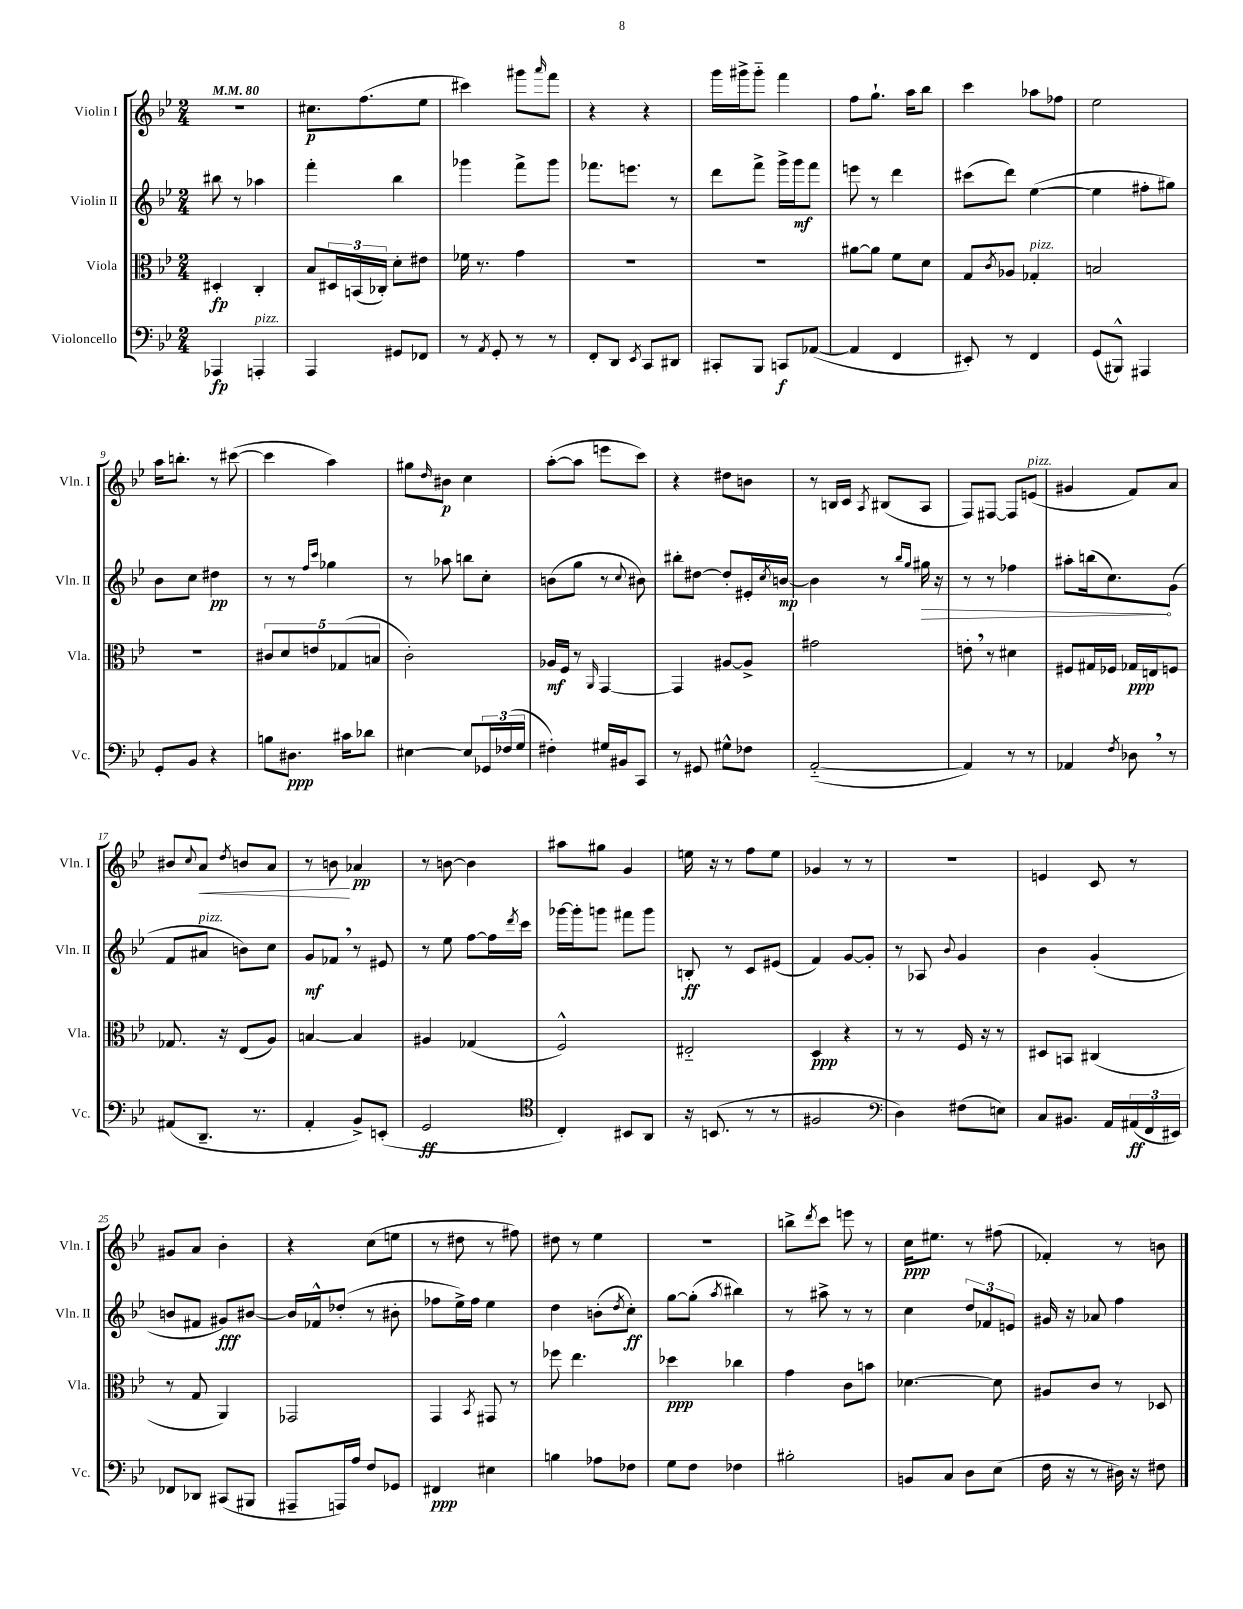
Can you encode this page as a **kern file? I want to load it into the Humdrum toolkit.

**kern	**dynam	**kern	**dynam	**kern	**dynam	**kern	**dynam
*part4	*part4	*part3	*part3	*part2	*part2	*part1	*part1
*staff4	*staff4	*staff3	*staff3	*staff2	*staff2	*staff1	*staff1
*I"Violoncello	*	*I"Viola	*	*I"Violin II	*	*I"Violin I	*
*I'Vc.	*	*I'Vla.	*	*I'Vln. II	*	*I'Vln. I	*
*clefF4	*	*clefC3	*	*clefG2	*	*clefG2	*
*k[b-e-]	*	*k[b-e-]	*	*k[b-e-]	*	*k[b-e-]	*
*M2/4	*	*M2/4	*	*M2/4	*	*M2/4	*
*MM80	*	*MM80	*	*MM80	*	*MM80	*
=1	=1	=1	=1	=1	=1	=1	=1
4AAA-X/	fp	4D#X'/	fp	8bb#X\	.	2r	.
.	.	.	.	8r	.	.	.
!LO:TX:a:i:t=pizz.	!	!	!	!	!	!	!
4AAAn'/	.	4C'/	.	4aa-X\	.	.	.
=2	=2	=2	=2	=2	=2	=2	=2
4AAA/	.	8B-/L	.	4fff'\	.	8.cc#X\L	p
.	.	24D#X/L	.	.	.	.	.
.	.	(24BBn/	.	.	.	.	.
.	.	.	.	.	.	(8.ff\	.
.	.	24C-X'/JJ)	.	.	.	.	.
8GG#X/L	.	8d'\L	.	4bb-\	.	.	.
8FF-X/J	.	8e#X\J	.	.	.	8ee-\J	.
=3	=3	=3	=3	=3	=3	=3	=3
8r	.	16f-X\	.	4ggg-X\	.	4ccc#X\)	.
.	.	8.r	.	.	.	.	.
8qAA/	.	.	.	.	.	.	.
8GG'/	.	.	.	.	.	.	.
8r	.	4g\	.	8fff^\L	.	8ggg#X\L	.
.	.	.	.	.	.	16qqaaa/	.
8r	.	.	.	8ggg-\J	.	8fff\J	.
=4	=4	=4	=4	=4	=4	=4	=4
8FF'/L	.	2r	.	8.fff-X\L	.	4r	.
8DD/J	.	.	.	.	.	.	.
.	.	.	.	8.eeen\J	.	.	.
8qEE-/	.	.	.	.	.	.	.
8CC/L	.	.	.	.	.	4r	.
8DD#X/J	.	.	.	8r	.	.	.
=5	=5	=5	=5	=5	=5	=5	=5
8CC#X'/L	.	2r	.	8ddd\L	.	16ggg\LL	.
.	.	.	.	.	.	16ggg#X^\J	.
8BBB-/J	.	.	.	8fff^\J	.	8ggg#\J	.
8CCn/L	f	.	.	16ggg^\LL	.	4fff\	.
.	.	.	.	16ggg\J	mf	.	.
([8AA-X/J	.	.	.	8fff\J	.	.	.
=6	=6	=6	=6	=6	=6	=6	=6
4AA-/]	.	[8a#X\L	.	8eeen\	.	8ff\L	.
.	.	8a#\J]	.	8r	.	8.gg`\J	.
4FF/	.	8f\L	.	4ddd\	.	.	.
.	.	.	.	.	.	16aa\KL	.
.	.	8d\J	.	.	.	8bb-\J	.
=7	=7	=7	=7	=7	=7	=7	=7
8EE#X'/)	.	8G/L	.	(8ccc#X\L	.	4ccc\	.
.	.	8qc/	.	.	.	.	.
8r	.	8A-X/J	.	8ddd\J)	.	.	.
!	!	!LO:TX:a:i:t=pizz.	!	!	!	!	!
4FF/	.	4G-X'/	.	([4ee-\	.	8aa-X\L	.
.	.	.	.	.	.	8ff-X\J	.
=8	=8	=8	=8	=8	=8	=8	=8
(8GG/L	.	2Bn/	.	4ee-\]	.	2ee-\	.
8BBB#X^^/J)	.	.	.	.	.	.	.
4AAA#X/	.	.	.	8ff#X'\L	.	.	.
.	.	.	.	8gg#X\J)	.	.	.
!!LO:LB:g=z
=9	=9	=9	=9	=9	=9	=9	=9
8GG'/L	.	2r	.	8b-\L	.	16aa\KL	.
.	.	.	.	.	.	8.bbn'\J	.
8BB-/J	.	.	.	8cc\J	.	.	.
4r	.	.	.	4dd#X\	pp	8r	.
.	.	.	.	.	.	([8ccc#X\	.
=10	=10	=10	=10	=10	=10	=10	=10
8Bn\L	.	10c#X/L	.	8r	.	4ccc#\]	.
.	.	10d/	.	.	.	.	.
8.D#X\J	ppp	.	.	8r	.	.	.
.	.	10en/	.	.	.	.	.
.	.	.	.	16qqff/LL	.	.	.
.	.	.	.	16qqccc/JJ	.	.	.
.	.	.	.	4gg-X\	.	4aa\)	.
.	.	(10G-X/	.	.	.	.	.
16c#X\KL	.	.	.	.	.	.	.
8d-X\J	.	.	.	.	.	.	.
.	.	10Bn/J	.	.	.	.	.
=11	=11	=11	=11	=11	=11	=11	=11
[4E#X\	.	2c'\)	.	8r	.	8gg#X\L	.
.	.	.	.	.	.	16qqdd/	.
.	.	.	.	8aa-X\	.	8b#X\J	p
8E#/L]	.	.	.	8bbn\L	.	4cc\	.
24GG-X/L	.	.	.	8cc'\J	.	.	.
(24F-X/	.	.	.	.	.	.	.
24G/JJ	.	.	.	.	.	.	.
=12	=12	=12	=12	=12	=12	=12	=12
4F#X'\)	.	16A-X/LL	mf	(8bn\L	.	([8aa'\L	.
.	.	16F/JJ	.	.	.	.	.
.	.	8r	.	8gg\J	.	8aa\J]	.
.	.	16qqAA/	.	.	.	.	.
16G#X/LL	.	[4GG/	.	8r	.	8eeen\L	.
16BB#X/J	.	.	.	.	.	.	.
.	.	.	.	8qqcc/	.	.	.
8CC/J	.	.	.	8b#X\)	.	8ccc\J)	.
=13	=13	=13	=13	=13	=13	=13	=13
8r	.	4GG/]	.	8bb#X'\L	.	4r	.
8GG#X/	.	.	.	[8dd#X\J	.	.	.
8G#X^^\L	.	[8A#X/L	.	8dd#'/L]	.	8dd#X\L	.
8F-X\J	.	8A#^/J]	.	16e#X'/L	.	8bn\J	.
.	.	.	.	8qcc/	.	.	.
.	.	.	.	[16bn/JJ	mp	.	.
=14	=14	=14	=14	=14	=14	=14	=14
([2AA/	.	2g#X\	.	4b\]	.	8r	.
.	.	.	.	.	.	16Bn/LL	.
.	.	.	.	.	.	16c/JJ	.
.	.	.	.	.	.	8qA/	.
.	.	.	.	8r	.	(8B#X/L	.
.	.	.	.	16qqbb-/LL	.	.	.
.	.	.	.	16qqgg/JJ	.	.	.
!	!	!	!	!	!LO:HP:b	!	!
.	.	.	.	16gg#X\	>	8A/J	.
.	.	.	.	16r	.	.	.
=15	=15	=15	=15	=15	=15	=15	=15
4AA/])	.	8en',\	.	8r	.	8F/L)	.
.	.	8r	.	8r	.	[8F#X/J	.
8r	.	4d#X\	.	4ff-X\	.	8F#/L]	.
!	!	!	!	!	!	!LO:TX:a:i:t=pizz.	!
8r	.	.	.	.	.	(8en/J	.
=16	=16	=16	=16	=16	=16	=16	=16
4AA-X/	.	8F#X/L	.	8aa#X'\L	.	4g#X/	.
.	.	16G#X/L	.	(16bbn\k	.	.	.
.	.	16F-X/JJ	.	8.cc\)	.	.	.
8qF/	.	.	.	.	.	.	.
8D-X,\	.	16G-X/LL	ppp	.	.	8f/L)	.
.	.	16En/J	.	.	.	.	.
8r	.	8Fn/J	.	(8g\J	]	8a/J	.
!!LO:LB:g=z
=17	=17	=17	=17	=17	=17	=17	=17
(8AA#X/L	.	8.G-X/	.	8f/L	.	8b#X/L	.
.	.	.	.	.	.	8qqcc/	.
!	!	!	!	!LO:TX:a:i:t=pizz.	!	!	!
!	!	!	!	!	!	!	!LO:HP:b
8.DD~/J	.	.	.	8a#X/J	.	8a/J	<
.	.	16r	.	.	.	.	.
.	.	.	.	.	.	8qdd/	.
.	.	(8E-/L	.	8bn\L)	.	8bn/L	.
8.r	.	.	.	.	.	.	.
.	.	8A/J)	.	8cc\J	.	8a/J	.
=18	=18	=18	=18	=18	=18	=18	=18
4AA'/	.	[4Bn/	.	8g/L	mf	8r	.
.	.	.	.	8f-X,/J	.	8bn\	.
8BB-^/L)	.	4B/]	.	8r	.	4a-X/	[ pp
(8EEn'/J	.	.	.	8e#X/	.	.	.
=19	=19	=19	=19	=19	=19	=19	=19
2GG/	ff	4A#X/	.	8r	.	8r	.
.	.	.	.	8ee-\	.	[8bn\	.
.	.	(4G-X/	.	[8ff\L	.	4b\]	.
.	.	.	.	16ff\L]	.	.	.
.	.	.	.	8qddd/	.	.	.
.	.	.	.	16ccc\JJ	.	.	.
=20	=20	=20	=20	=20	=20	=20	=20
*clefC4	*	*	*	*	*	*	*
4C'/)	.	2F^^/)	.	[16ggg-X\LL	.	8aa#X\L	.
.	.	.	.	16ggg-'\J]	.	.	.
.	.	.	.	8gggn\J	.	8gg#X\J	.
8BB#X/L	.	.	.	8fff#X\L	.	4g/	.
8AA/J	.	.	.	8ggg\J	.	.	.
=21	=21	=21	=21	=21	=21	=21	=21
16r	.	2E#X/	.	8Bn'/	ff	16een\	.
(8.BBn/	.	.	.	.	.	16r	.
.	.	.	.	8r	.	8r	.
8r	.	.	.	8c/L	.	8ff\L	.
8r	.	.	.	(8e#X/J	.	8ee\J	.
=22	=22	=22	=22	=22	=22	=22	=22
2F#X/	.	4D/	ppp	4f/)	.	4g-X/	.
.	.	4r	.	[8g/L	.	8r	.
.	.	.	.	8g'/J]	.	8r	.
=23	=23	=23	=23	=23	=23	=23	=23
*clefF4	*	*	*	*	*	*	*
4D\)	.	8r	.	8r	.	2r	.
.	.	8r	.	8A-X/	.	.	.
.	.	.	.	8qqb-/	.	.	.
(8F#X\L	.	16F/	.	4g/	.	.	.
.	.	16r	.	.	.	.	.
8En\J)	.	8r	.	.	.	.	.
=24	=24	=24	=24	=24	=24	=24	=24
8C/L	.	8D#X/L	.	4b-\	.	4en/	.
8.BB#X/J	.	8BBn/J	.	.	.	.	.
.	.	(4C#X/	.	(4g'/	.	8c/	.
16AA/LL	.	.	.	.	.	.	.
(24AA#X/	ff	.	.	.	.	8r	.
24FF/	.	.	.	.	.	.	.
24EE#X/JJ)	.	.	.	.	.	.	.
!!LO:LB:g=z
=25	=25	=25	=25	=25	=25	=25	=25
8FF-X/L	.	8r	.	8bn/L	.	8g#X/L	.
8DD-X/J	.	8G/	.	8f#X/J	.	8a/J	.
(8CC#X/L	.	4AA/)	.	8g#X/L)	fff	4b-'\	.
8BBB#X/J	.	.	.	[8b#X/J	.	.	.
=26	=26	=26	=26	=26	=26	=26	=26
8AAA#X~/L	.	2GG-X/	.	16b#/LL]	.	4r	.
.	.	.	.	16f-X^^/J	.	.	.
16AAAn/L)	.	.	.	(8dd-X'/J	.	.	.
16A/JJ	.	.	.	.	.	.	.
8F/L	.	.	.	8r	.	(8cc\L	.
8GG-X/J	.	.	.	8b#X'\	.	8een\J	.
=27	=27	=27	=27	=27	=27	=27	=27
4FF#X/	ppp	4GG/	.	8ff-X\L	.	8r	.
.	.	.	.	16ee-^\L)	.	8dd#X\	.
.	.	.	.	16ff-\JJ	.	.	.
.	.	8qBB-/	.	.	.	.	.
4E#X\	.	8GG#X/	.	4ee-\	.	8r	.
.	.	8r	.	.	.	8ff#X\)	.
=28	=28	=28	=28	=28	=28	=28	=28
4Bn\	.	8ff-X\	.	4dd\	.	8dd#X\	.
.	.	4.ee-\	.	.	.	8r	.
8A-X\L	.	.	.	(8bn'\L	.	4ee-\	.
.	.	.	.	8qdd/	.	.	.
8F-X\J	.	.	.	8cc'\J)	ff	.	.
=29	=29	=29	=29	=29	=29	=29	=29
8G\L	.	4dd-X\	ppp	[8gg\L	.	2r	.
8F\J	.	.	.	(8gg'\J]	.	.	.
.	.	.	.	8qaa/	.	.	.
4F-X\	.	4cc-X\	.	4bb#X\)	.	.	.
=30	=30	=30	=30	=30	=30	=30	=30
2B#X'\	.	4g\	.	8r	.	8bbn^\L	.
.	.	.	.	.	.	8qddd/	.
.	.	.	.	8aa#X^\	.	8ccc\J	.
.	.	8c\L	.	8r	.	8eeen\	.
.	.	8bn\J	.	8r	.	8r	.
=31	=31	=31	=31	=31	=31	=31	=31
8BBn/L	.	[4.d-X\	.	4cc\	.	16cc\KL	ppp
.	.	.	.	.	.	8.ee#X\J	.
8C/J	.	.	.	.	.	.	.
8D\L	.	.	.	12dd/L	.	8r	.
.	.	.	.	12f-X/	.	.	.
(8E-\J	.	8d-\]	.	.	.	(8ff#X\	.
.	.	.	.	12en/J	.	.	.
=32	=32	=32	=32	=32	=32	=32	=32
16F\	.	8A#X/L	.	16g#X/	.	4f-X'/)	.
16r	.	.	.	16r	.	.	.
8r	.	8c/J	.	8a-X/	.	.	.
16D#X\)	.	8r	.	4ff\	.	8r	.
16r	.	.	.	.	.	.	.
8F#X\	.	8D-X/	.	.	.	8bn\	.
==	==	==	==	==	==	==	==
*-	*-	*-	*-	*-	*-	*-	*-
